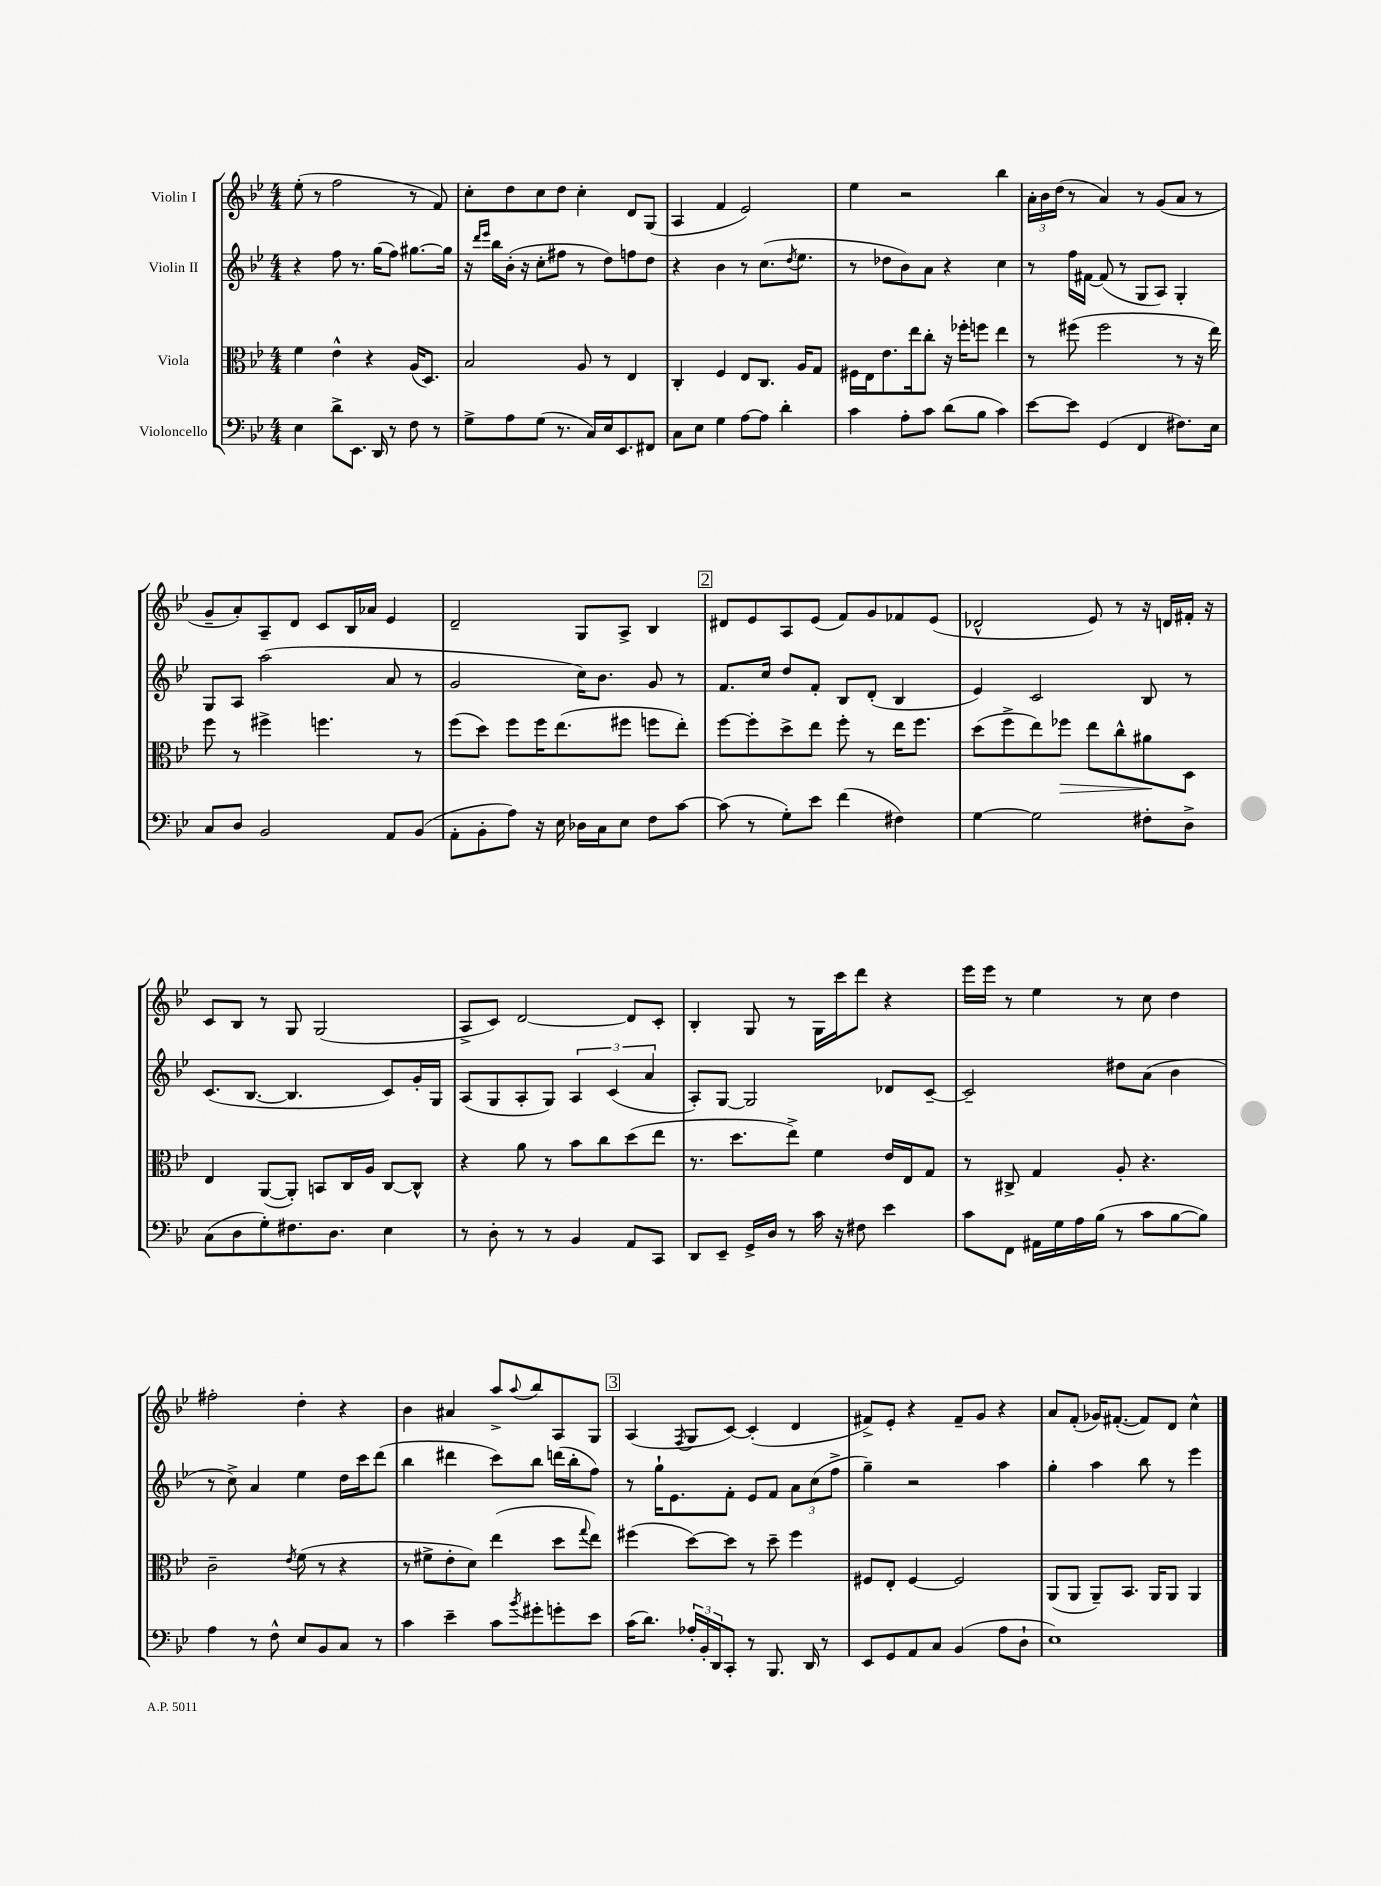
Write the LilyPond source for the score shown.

<<
\new StaffGroup <<
\new Staff = "s0" \with { instrumentName = "Violin I" } {
    \clef treble \key bes \major \numericTimeSignature \time 4/4
    ees''8-.( r8 f''2 r8 f'8) |
    c''8-. d''8 c''8 d''8 c''4-. d'8 g8( |
    a4 f'4 ees'2) |
    ees''4 r2 bes''4 |
    \tuplet 3/2 { a'16-. bes'16 d''16( } r8 a'4) r8 g'8( a'8 r8 |
    g'8-- a'8-.) a8-- d'8 c'8 bes16 aes'16 ees'4 |
    d'2-- g8 a8-> bes4 |
    \mark \markup { \box "2" } dis'8 ees'8 a8 ees'8( f'8) g'8 fes'8 ees'8( |
    des'2-^ ees'8) r8 r16 d'16 fis'16-. r16 |
    c'8 bes8 r8 g8 g2( |
    a8-> c'8) d'2~ d'8 c'8-. |
    bes4-. g8 r8 g16 c'''16 d'''8 r4 |
    ees'''16 ees'''16 r8 ees''4 r8 c''8 d''4 |
    fis''2-. d''4-. r4 |
    bes'4 ais'4 a''8-> \appoggiatura { a''8 } bes''8 a8 g8 |
    \mark \markup { \box "3" } a4( \acciaccatura { f8 } g8 c'8~) c'4-.( d'4 |
    fis'8->) ees'8-. r4 fis'8-- g'8 r4 |
    a'8 f'8-.( ges'16) fis'8.~-.( fis'8) d'8 c''4-^ \bar "|." |
}
\new Staff = "s1" \with { instrumentName = "Violin II" } {
    \clef treble \key bes \major \numericTimeSignature \time 4/4
    r4 f''8 r8. g''16( f''8) gis''8.~ gis''16 |
    r16 \grace { d'''16 ees'''16 } bes''16 bes'16-.( r16 c''8-. fis''8 r8 d''8) f''8 d''8 |
    r4 bes'4 r8 c''8.( \acciaccatura { d''8 } ees''8. |
    r8 des''8 bes'8) a'8 r4 c''4 |
    r8 f''16 fis'16~ fis'8( r8 g8 a8) g4-. |
    g8 a8 a''2( a'8 r8 |
    g'2 c''16) bes'8. g'8 r8 |
    \mark \markup { \box "2" } f'8. c''16 d''8 f'8-. bes8 d'8-.( bes4 |
    ees'4) c'2 bes8 r8 |
    c'8.( bes8.~ bes4. c'8) g'16-. g16 |
    a8( g8 a8-. g8) \tuplet 3/2 { a4 c'4( a'4 } |
    a8-.) g8~ g2 des'8 c'8~-- |
    c'2-- dis''8 a'8( bes'4 |
    r8 c''8->) a'4 ees''4 d''16 c'''16 d'''8( |
    bes''4 dis'''4 c'''8) bes''8 d'''16( bes''16-. f''8) |
    \mark \markup { \box "3" } r8 g''16-! ees'8. f'8-. ees'8 f'8 \tuplet 3/2 { a'8 c''8( f''8-> } |
    g''4--) r2 a''4 |
    g''4-. a''4 bes''8 r8 ees'''4 \bar "|." |
}
\new Staff = "s2" \with { instrumentName = "Viola" } {
    \clef alto \key bes \major \numericTimeSignature \time 4/4
    f'4 ees'4-^ r4 a16( d8.) |
    bes2 a8 r8 ees4 |
    c4-. f4 ees8 c8. a16 g8 |
    fis16 ees16 ees'8. ees''16 c''8-. r16 fes''16-. f''8 ees''4 |
    r8 fis''8( fis''2 r8 r16 ees''16) |
    f''8 r8 fis''4-> f''4. r8 |
    f''8( d''8) f''8 f''16 ees''8.( fis''8 f''8 ees''8-.) |
    \mark \markup { \box "2" } f''8~ f''8-. d''8-> ees''8 f''8-. r8 ees''16 f''8. |
    d''8( f''8-> ees''8) fes''8\> ees''8 c''8-^ ais'8\! d8 |
    ees4 a,8~( a,8-.) b,8 c16 a16 c8~ c8-^ |
    r4 a'8 r8 bes'8 c''8 d''8( ees''8 |
    r8. d''8. ees''8->) f'4 ees'16 ees16 g8 |
    r8 cis8-> g4 a8-. r4. |
    c'2-- \acciaccatura { ees'8 } f'8( r8 r4 |
    r8 fis'8-> ees'8-. d'8) ees''4( d''8 \appoggiatura { g''8 } ees''8) |
    \mark \markup { \box "3" } fis''4( d''8~) d''8 r8 d''8-- fis''4 |
    fis8 ees8-. fis4~ fis2 |
    a,8( a,8 a,8--) bes,8. a,16 a,8 a,4 \bar "|." |
}
\new Staff = "s3" \with { instrumentName = "Violoncello" } {
    \clef bass \key bes \major \numericTimeSignature \time 4/4
    ees4 d'8-> ees,8. d,16 r8 f8 r8 |
    g8-> a8 g8( r8. c16) ees16 ees,8. fis,8 |
    c8 ees8 g4 a8~ a8 d'4-. |
    c'4 a8-. c'8 d'8( bes8 c'4) |
    ees'8~ ees'8 g,4( f,4 fis8.) ees16 |
    c8 d8 bes,2 a,8 bes,8( |
    a,8-. bes,8-. a8) r16 ees16 des16 c16 ees8 f8 c'8~ |
    \mark \markup { \box "2" } c'8( r8 g8-.) ees'8 f'4( fis4) |
    g4~ g2 fis8-. d8-> |
    c8( d8 g8-.) fis8. d8. ees4 |
    r8 d8-. r8 r8 bes,4 a,8 c,8 |
    d,8 ees,8-- g,16-> d16 r8 c'16 r16 fis8 ees'4 |
    c'8 f,8 ais,16 g16 a16 bes16( r8 c'8 bes8~ bes8) |
    a4 r8 f8-^ ees8 bes,8 c8 r8 |
    c'4 ees'4-- c'8 \acciaccatura { bes'8 } gis'8-. g'8-. ees'8 |
    \mark \markup { \box "3" } c'16( d'8.) \tuplet 3/2 { aes16-. bes,16-. d,16 } c,8-. r8 bes,,8. d,16 r8 |
    ees,8 g,8 a,8 c8 bes,4( a8 d8-! |
    ees1) \bar "|." |
}
>>
>>
\layout { \context { \Score \remove "Bar_number_engraver" } }
